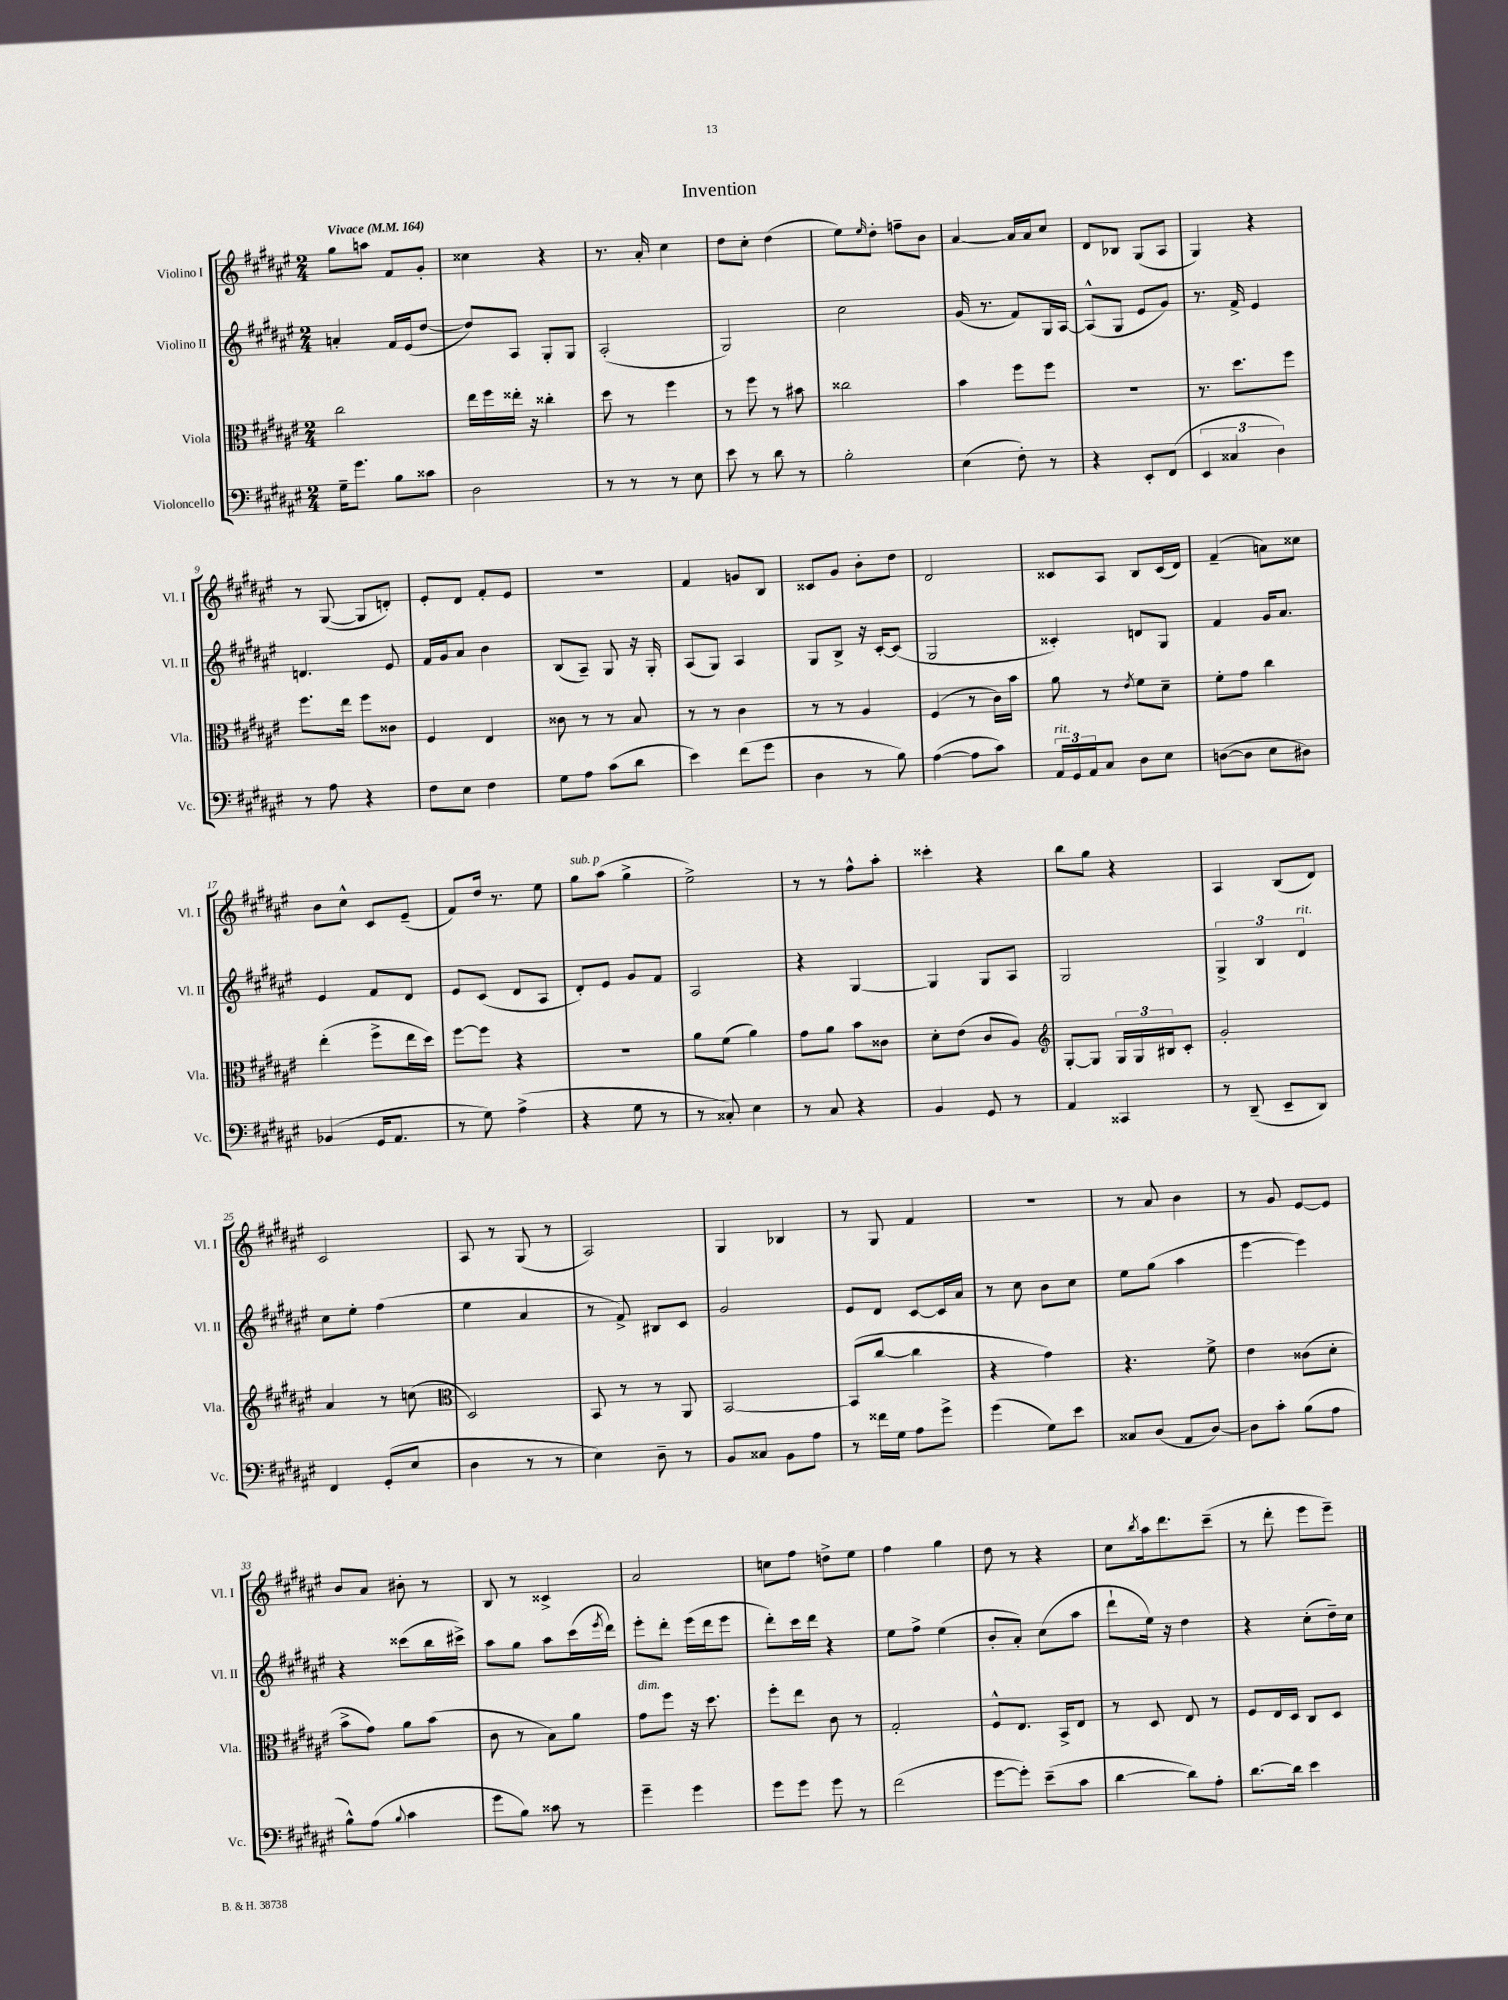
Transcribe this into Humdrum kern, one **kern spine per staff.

**kern	**kern	**kern	**kern
*staff4	*staff3	*staff2	*staff1
*clefF4	*clefC3	*clefG2	*clefG2
*k[f#c#g#d#a#e#]	*k[f#c#g#d#a#e#]	*k[f#c#g#d#a#e#]	*k[f#c#g#d#a#e#]
*M2/4	*M2/4	*M2/4	*M2/4
*MM164	*MM164	*MM164	*MM164
16G#~	2cc#	4a'	8gg#
8.g#	.	.	.
.	.	.	8aa
8B	.	16f#	8f#
.	.	(16e#	.
8c##	.	[8dd#	8g#'
=	=	=	=
2D#	16ee#	8dd#])	4cc##
.	16ff#	.	.
.	16ee##'	8A#	.
.	16r	.	.
.	4cc##'	8G#'	4r
.	.	8G#	.
=	=	=	=
8r	8dd#	(2A#'	8.r
8r	8r	.	.
.	.	.	16a#'
8r	4ff#	.	4cc#
8E#	.	.	.
=	=	=	=
8e#	8r	2G#)	8dd#
8r	8ff#	.	8cc#'
8d#	8r	.	(4dd#
8r	8b#	.	.
=	=	=	=
2B'	2cc##	2cc#	8ee#)
.	.	.	16qqee#
.	.	.	8dd#'
.	.	.	8ff~
.	.	.	8b
=	=	=	=
(4E#	4b	(16g#	[4a#
.	.	8.r	.
8F#')	8ff#	8f#)	16a#]
.	.	.	16a#
8r	8ff#	16G#	8cc#
.	.	[16A#	.
=	=	=	=
4r	2r	(8A#^^]	8d#
.	.	8G#	8B-
8EE#'	.	8e#	(8G#
(8FF#	.	8g#)	8A#
=	=	=	=
6EE#	8.r	8.r	4G#)
6C##	.	.	.
.	8.dd#	16f#^	.
.	.	4e#	4r
6D#)	.	.	.
.	8ff#	.	.
=	=	=	=
8r	8.ff#	4.d	8r
8A#	.	.	([8G#
.	16ee#	.	.
4r	8ff#	.	8G#]
.	8c##	8e#	8d')
=	=	=	=
8F#	4F#	16f#	8e#'
.	.	16g#	.
8E#	.	8a#	8d#
4F#	4E#	4b	8f#'
.	.	.	8e#
=	=	=	=
8G#	8c##	(8B	2r
8A#	8r	8A#~)	.
(8c#	8r	8G#	.
8d#	8B	16r	.
.	.	16G#'	.
=	=	=	=
4e#)	8r	(8A#	4f#
.	8r	8G#)	.
(8f#	4c#	4A#	8g
8g#	.	.	8B
=	=	=	=
4D#	8r	8G#	8c##
.	8r	8B^	8g#
8r	4A#	16r	8b'
.	.	[16c#'	.
8B)	.	(8c#]	8dd#
=	=	=	=
([4A#	(4F#	2G#	2d#
8A#]	8r	.	.
8c#)	16c#)	.	.
.	16b	.	.
=	=	=	=
24AA#	8a#	4c##')	8c##
24GG#	.	.	.
24AA#	.	.	.
8C#	8r	.	8A#
.	8qe#	.	.
8D#	8f#	8d	8B
8E#	8d#~	8G#	(16c##
.	.	.	16d#)
=	=	=	=
([8D	8f#'	4f#	(4f#~
8D]	8g#	.	.
8E#	4cc#	16g#	8a)
.	.	8.a#	.
8D#)	.	.	8cc##
=	=	=	=
(4BB-	(4ee#'	4e#	8b
.	.	.	8cc#^^
16GG#	8ff#^	8f#	8c#
8.AA#	.	.	.
.	16ee#	8d#	(8e#~
.	16dd#)	.	.
=	=	=	=
8r	[8ff#	8e#	8f#)
8G#)	8ff#]	(8c#	16dd#
.	.	.	8.r
(4A#^	4r	8d#	.
.	.	8A#	8ee#
=	=	=	=
4r	2r	8d#')	8gg#
.	.	8e#	(8aa#
8G#	.	8g#	4gg#^
8r	.	8f#	.
=	=	=	=
8r	8a#	2A#	2ee#^)
8C##')	(8f#	.	.
4E#	4a#)	.	.
=	=	=	=
8r	8g#	4r	8r
8C#	8a#	.	8r
4r	8b	[4G#	8ff#^^
.	8c##	.	8aa#'
=	=	=	=
4BB	8d#'	4G#]	4ccc##'
.	(8e#	.	.
8GG#	8c#	8G#	4r
8r	8A#)	8A#	.
=	=	=	=
*	*clefG2	*	*
4AA#	[8G#'	2G#	8bb
.	8G#]	.	8gg#
4CC##	24G#	.	4r
.	24G#	.	.
.	24B#	.	.
.	8c#'	.	.
=	=	=	=
8r	2g#'	6G#^	4A#
(8DD#~	.	.	.
.	.	6B	.
8EE#~	.	.	(8B
.	.	6d#	.
8DD#)	.	.	8d#)
=	=	=	=
4FF#	4a#	8cc#	2c#
.	.	8ee#'	.
(8GG#'	8r	(4ff#	.
8E#	(8cc	.	.
=	=	=	=
*	*clefC3	*	*
4D#	2D#)	4ee#	8A#
.	.	.	8r
8r	.	4a#	(8G#
8r	.	.	8r
=	=	=	=
4E#)	8BB	8r	2A#)
.	8r	8f#^)	.
8D#~	8r	8B#	.
8r	8AA#	8c#	.
=	=	=	=
8BB	[2BB	2g#	4G#
8C##	.	.	.
8BB	.	.	4B-
8A#	.	.	.
=	=	=	=
8r	(8BB]	8e#	8r
16f##	[8cc#	8d#	8G#
16G#	.	.	.
8A#	4cc#]	[8c#	4f#
8g#^	.	16c#]	.
.	.	16a#	.
=	=	=	=
(4g#	4r	8r	2r
.	.	8cc#	.
8G#)	4g#)	8b	.
8e#	.	8cc#	.
=	=	=	=
8C##	4.r	8ee#	8r
(8D#	.	(8gg#	8a#
8AA#	.	4aa#	4b
[8D#)	8f#^	.	.
=	=	=	=
8D#]	4e#	[4eee#	8r
8c#'	.	.	8g#
(8B	(8c##	4eee#])	[8e#
8A#	8d#'	.	8e#]
=	=	=	=
8B^^)	8b^	4r	8b
(8A#	8g#)	.	8a#
8qqB	.	.	.
4c#	8a#	(8ccc##	8b#'
.	(8b	16bb	8r
.	.	16ccc#^)	.
=	=	=	=
8g#	8c#	8aa#	8B
8B)	8r	8gg#	8r
8c##	8B)	8aa#	4c##^
8r	8a#	(16ccc#	.
.	.	8qeee#	.
.	.	16ddd#)	.
=	=	=	=
4g#~	8g#	8eee#'	2a#
.	8ff#	8ddd#'	.
4g#	16r	(16eee#	.
.	8.dd#	16ddd#	.
.	.	8eee#	.
=	=	=	=
8g#	8ff#'	8ddd#')	8cc
8g#	8ee#	16ccc#	8ff#
.	.	16ddd#	.
8g#	8c#	4r	8dd^
8r	8r	.	8ee#
=	=	=	=
(2f#	2G#'	8ee#	4ff#
.	.	8ff#^	.
.	.	(4ee#	4gg#
=	=	=	=
[8g#	8F#^^	8b'	8dd#
8g#'])	8.E#	8a#')	8r
(8e#~	.	(8cc#	4r
.	16BB^	.	.
8c#	8E#	8aa#	.
=	=	=	=
[4d#	8r	8ddd#`	8cc#
.	.	.	8qbb
.	8D#	16ee#)	16aa#
.	.	16r	8.ddd#
8d#])	8E#	4dd#	.
8A#'	8r	.	(8ccc#~
=	=	=	=
[8.d#	8F#	4r	8r
.	16E#	.	8ddd#'
16d#]	16D#	.	.
4e#	8C#	(8cc#'	8eee#
.	8D#	16dd#~)	8eee#~)
.	.	16cc#	.
==	==	==	==
*-	*-	*-	*-
